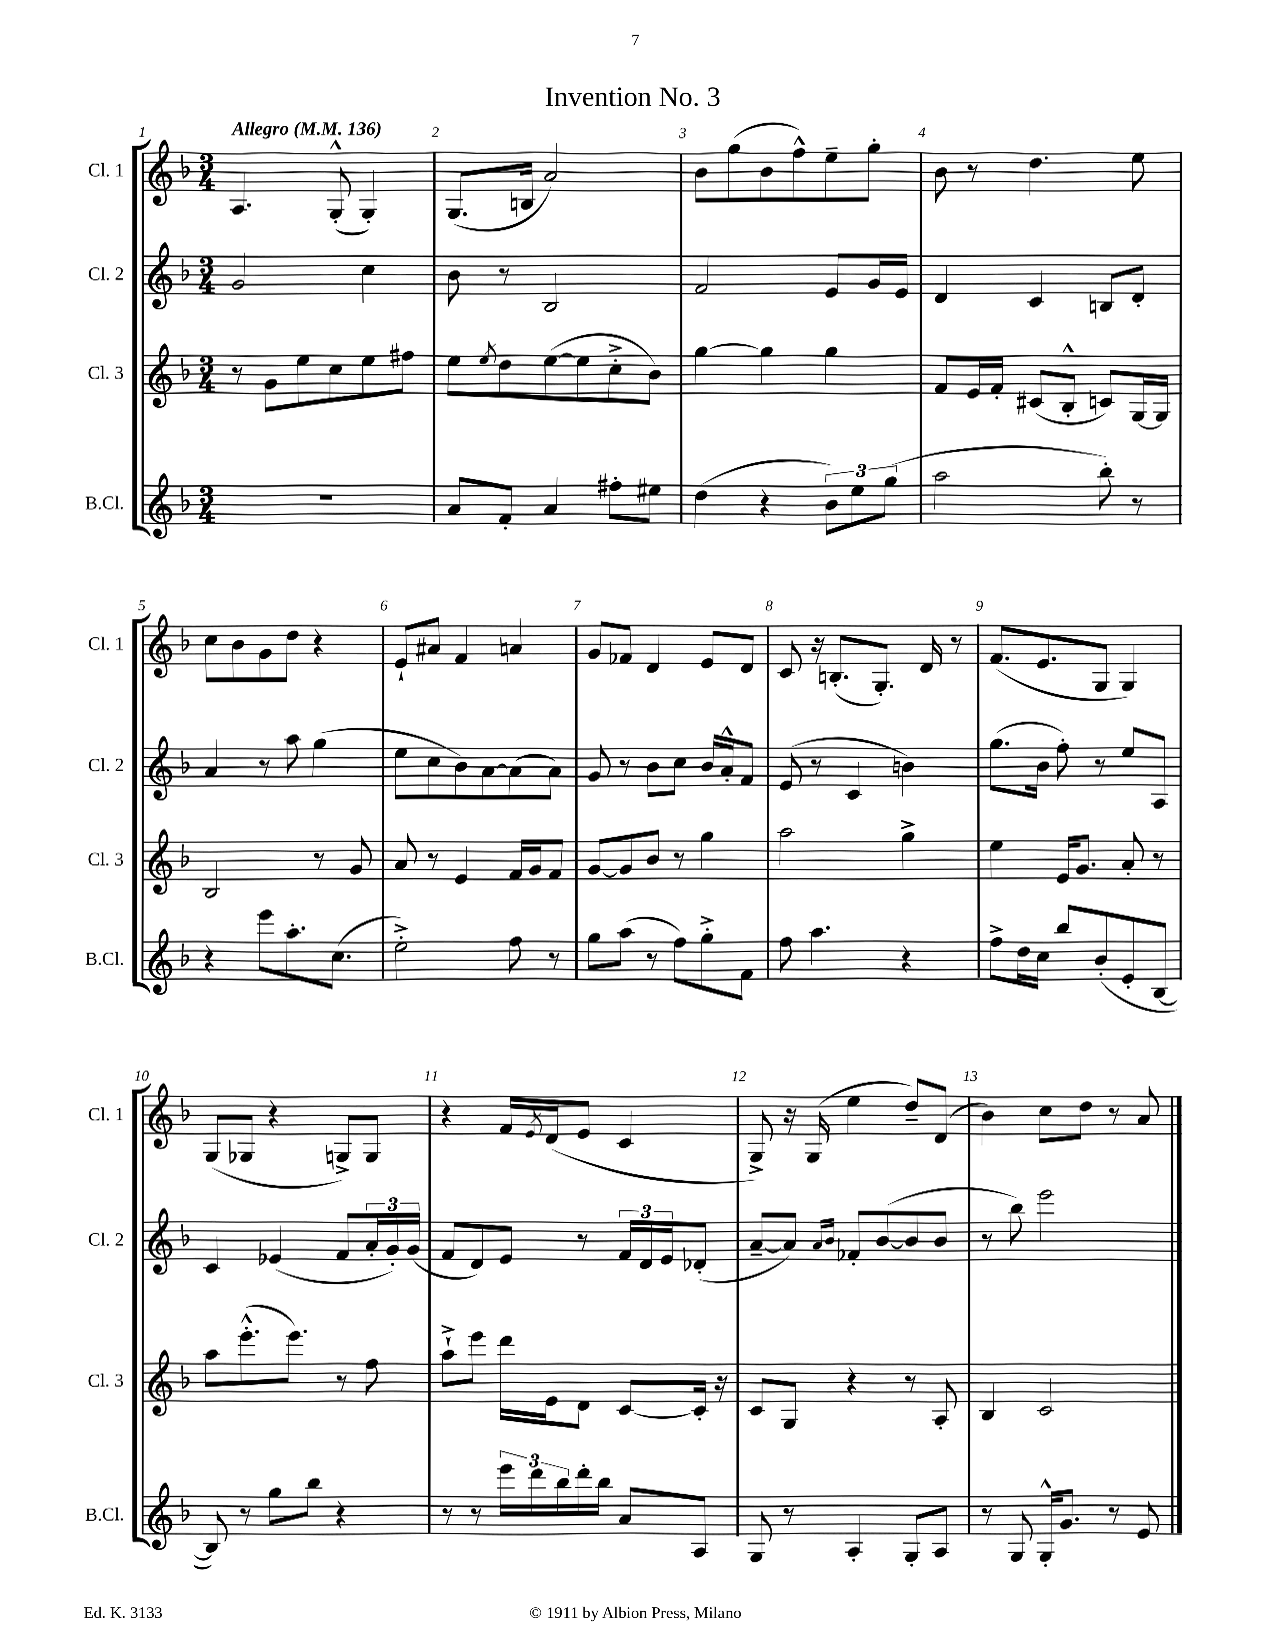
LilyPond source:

\header { title = "Invention No. 3" }
<<
\new StaffGroup <<
\new Staff = "s0" \with { instrumentName = "Cl. 1" shortInstrumentName = "Cl. 1" } {
    \clef treble \key f \major \numericTimeSignature \time 3/4 \tempo "Allegro" 4 = 136
    a4. g8-.-^( g4-.) |
    g8.( b16 a'2) |
    bes'8 g''8( bes'8 f''8-^) e''8-- g''8-. |
    bes'8 r8 d''4. e''8 |
    c''8 bes'8 g'8 d''8 r4 |
    e'8-! ais'8 f'4 a'4 |
    g'8 fes'8 d'4 e'8 d'8 |
    c'8 r16 b8.-.( g8.-.) d'16 r8 |
    f'8.( e'8. g8 g4) |
    g8( ges8 r4 g8->) g8 |
    r4 f'16 \acciaccatura { e'8 } d'16( e'8 c'4 |
    g8->) r16 g16( e''4 d''8--) d'8( |
    bes'4) c''8 d''8 r8 a'8 \bar "|." |
}
\new Staff = "s1" \with { instrumentName = "Cl. 2" shortInstrumentName = "Cl. 2" } {
    \clef treble \key f \major \numericTimeSignature \time 3/4
    g'2 c''4 |
    bes'8 r8 bes2 |
    f'2 e'8 g'16 e'16 |
    d'4 c'4 b8 d'8-. |
    a'4 r8 a''8 g''4( |
    e''8 c''8 bes'8) a'8~ a'8( a'8) |
    g'8 r8 bes'8 c''8 bes'16 a'16-.-^ f'8 |
    e'8( r8 c'4 b'4) |
    g''8.( bes'16 f''8-.) r8 e''8 a8 |
    c'4 ees'4( f'8 \tuplet 3/2 { a'16-. g'16-.) g'16( } |
    f'8 d'8) e'8 r8 \tuplet 3/2 { f'16 d'16 e'16 } des'8-.( |
    a'8~-- a'8) \grace { a'16 bes'16 } fes'8-. bes'8~( bes'8 bes'8 |
    r8 bes''8) e'''2 \bar "|." |
}
\new Staff = "s2" \with { instrumentName = "Cl. 3" shortInstrumentName = "Cl. 3" } {
    \clef treble \key f \major \numericTimeSignature \time 3/4
    r8 g'8 e''8 c''8 e''8 fis''8 |
    e''8 \acciaccatura { e''8 } d''8 e''8~( e''8 c''8-.-> bes'8) |
    g''4~ g''4 g''4 |
    f'8 e'16 f'16-. cis'8( bes8-.-^ c'8) g16~ g16 |
    bes2 r8 g'8 |
    a'8 r8 e'4 f'16 g'16 f'8 |
    g'8~ g'8 bes'8 r8 g''4 |
    a''2 g''4-> |
    e''4 e'16 g'8. a'8-. r8 |
    a''8 e'''8.-.-^( e'''8.) r8 f''8 |
    a''8-!-> e'''8 d'''16 e'16 d'8 c'8~ c'16-. r16 |
    c'8 g8 r4 r8 a8-. |
    bes4 c'2 \bar "|." |
}
\new Staff = "s3" \with { instrumentName = "B.Cl." shortInstrumentName = "B.Cl." } {
    \clef treble \key f \major \numericTimeSignature \time 3/4
    R2. |
    a'8 f'8-. a'4 fis''8-. eis''8 |
    d''4( r4 \tuplet 3/2 { bes'8) e''8 g''8( } |
    a''2 bes''8-.) r8 |
    r4 e'''8 a''8.-. c''8.( |
    e''2-.->) f''8 r8 |
    g''8 a''8( r8 f''8) g''8-.-> f'8 |
    f''8 a''4. r4 |
    f''8-> d''16 c''16 bes''8 bes'8-.( e'8-. bes8~ |
    bes8) r8 g''8 bes''8 r4 |
    r8 r8 \tuplet 3/2 { e'''16 d'''16 bes''16 } d'''16-. bes''16 a'8 a8 |
    g8 r8 a4-. g8-. a8 |
    r8 g8 g16-.-^ g'8. r8 e'8 \bar "|." |
}
>>
>>
\layout { \context { \Score \override BarNumber.break-visibility = ##(#f #t #t) barNumberVisibility = #all-bar-numbers-visible } }
